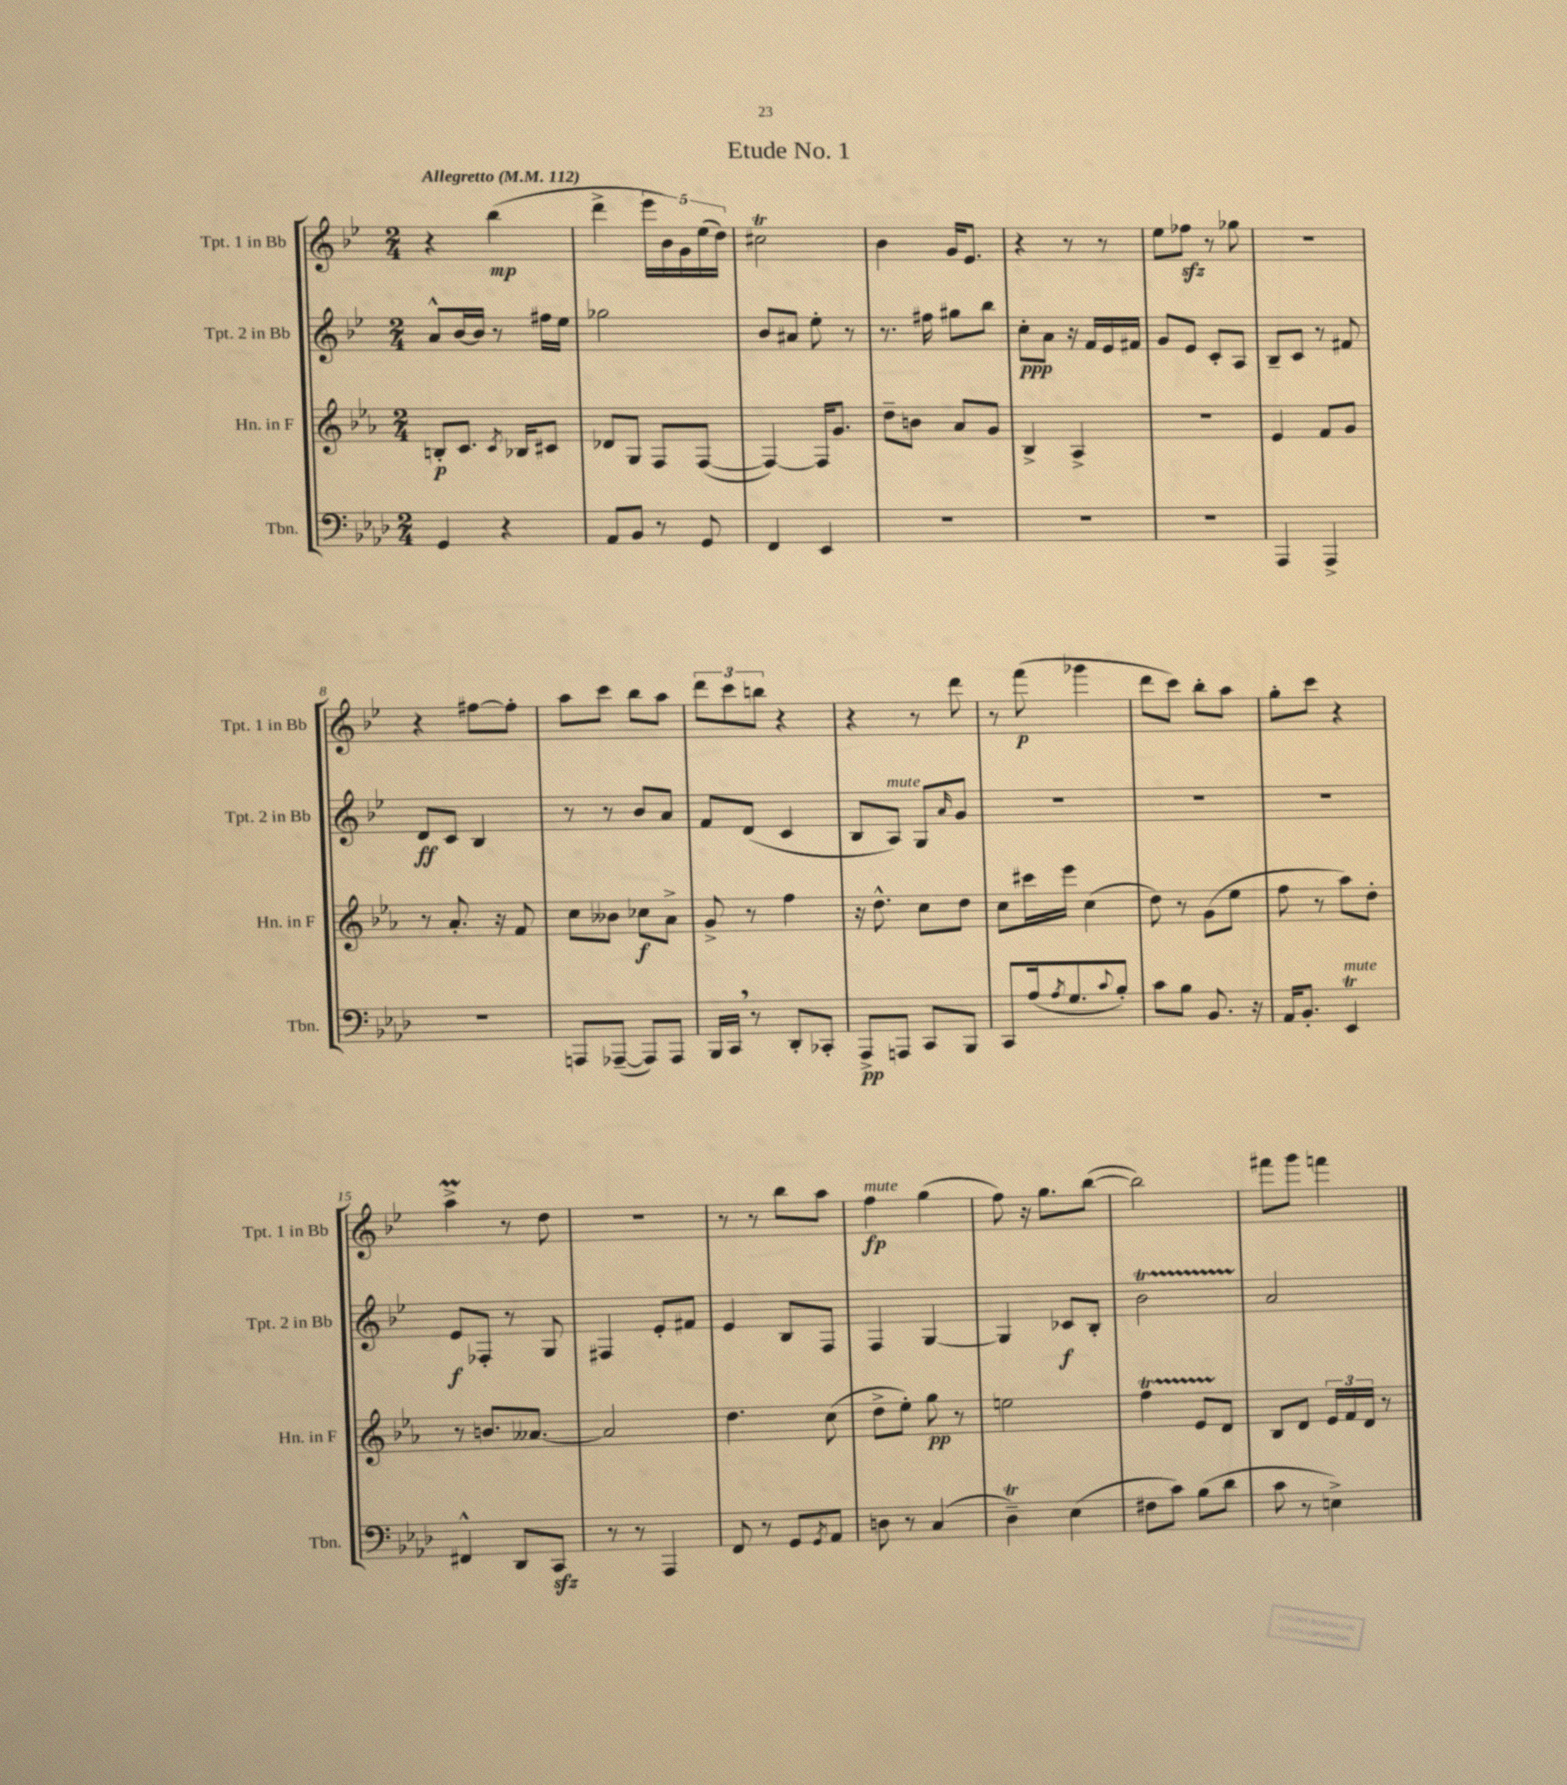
\header { title = "Etude No. 1" }
<<
\new StaffGroup <<
\new Staff = "s0" \with { instrumentName = "Tpt. 1 in Bb" shortInstrumentName = "Tpt. 1 in Bb" } {
    \clef treble \key bes \major \numericTimeSignature \time 2/4 \tempo "Allegretto" 4 = 112
    r4 bes''4\mp( |
    d'''4-> \tuplet 5/4 { ees'''16 bes'16) g'16 ees''16( d''16) } |
    cis''2\trill |
    bes'4 g'16 ees'8. |
    r4 r8 r8 |
    ees''8 fes''8\sfz r8 ges''8 |
    r2 |
    r4 fis''8~ fis''8-. |
    a''8 c'''8 bes''8 a''8 |
    \tuplet 3/2 { d'''8 c'''8 b''8 } r4 |
    r4 r8 d'''8 |
    r8 f'''8\p( ges'''4 |
    d'''8 c'''8) bes''8-. a''8 |
    g''8-. c'''8 r4 |
    a''4->\prall r8 d''8 |
    r2 |
    r8 r8 bes''8 a''8 |
    f''4\fp^\markup { \italic "mute" } g''4( |
    f''8) r16 g''8. bes''8~( |
    bes''2) |
    fis'''8 g'''8 f'''4 \bar "|." |
}
\new Staff = "s1" \with { instrumentName = "Tpt. 2 in Bb" shortInstrumentName = "Tpt. 2 in Bb" } {
    \clef treble \key bes \major \numericTimeSignature \time 2/4
    a'8-^ bes'16~ bes'16 r8 fis''16 ees''16 |
    ges''2 |
    bes'8 ais'8 ees''8-. r8 |
    r8. fis''16 gis''8 bes''8 |
    c''8-.\ppp a'8 r16 f'16 ees'16 fis'16 |
    g'8 ees'8 c'8-. a8 |
    bes8-- c'8 r8 fis'8 |
    d'8\ff c'8 bes4 |
    r8 r8 bes'8 a'8 |
    f'8 d'8( c'4 |
    bes8 a8^\markup { \italic "mute" }) g8 \grace { a'16 } g'8 |
    R2 |
    R2 |
    R2 |
    ees'8\f fes8-. r8 g8 |
    fis4 ees'8-. fis'8 |
    ees'4 bes8 f8 |
    f4 g4~ |
    g4 ces'8\f bes8-. |
    bes'2\startTrillSpan |
    a'2\stopTrillSpan \bar "|." |
}
\new Staff = "s2" \with { instrumentName = "Hn. in F" shortInstrumentName = "Hn. in F" } {
    \clef treble \key ees \major \numericTimeSignature \time 2/4
    b8-.\p c'8. \acciaccatura { c'8 } bes16 cis'8 |
    des'8 g8 f8 f8~( |
    f4~) f16 g'8. |
    d''8-- b'8 aes'8 g'8 |
    bes4-> aes4-> |
    R2 |
    ees'4 f'8 g'8 |
    r8 aes'8.-. r16 f'8 |
    c''8 beses'8 ces''8\f aes'8-> |
    g'8-> r8 f''4 |
    r16 d''8.-^ c''8 d''8 |
    c''8 cis'''16 ees'''16 c''4( |
    d''8) r8 g'8( ees''8 |
    f''8 r8 aes''8) d''8-. |
    r8 b'8. aeses'8.~ |
    aeses'2 |
    d''4. c''8( |
    d''8-> ees''8-.) g''8\pp r8 |
    e''2 |
    f''4\startTrillSpan ees'8 d'8\stopTrillSpan |
    bes8 d'8 \tuplet 3/2 { ees'16 f'16 d'16 } r8 \bar "|." |
}
\new Staff = "s3" \with { instrumentName = "Tbn." shortInstrumentName = "Tbn." } {
    \clef bass \key aes \major \numericTimeSignature \time 2/4
    g,4 r4 |
    aes,8 bes,8 r8 g,8 |
    f,4 ees,4 |
    R2 |
    R2 |
    R2 |
    aes,,4 aes,,4-> |
    R2 |
    a,,8 aes,,8~--( aes,,8) aes,,8 |
    bes,,16 c,16 \breathe r8 des,8-. ces,8-. |
    aes,,8->\pp a,,8 c,8 bes,,8 |
    c,8 aes16( \acciaccatura { aes8 } g8. \appoggiatura { c'8 } bes8-.) |
    c'8 bes8 bes,8. r16 |
    aes,16 bes,8.-. ees,4\trill^\markup { \italic "mute" } |
    fis,4-^ des,8 c,8\sfz |
    r8 r8 aes,,4 |
    f,8 r8 g,8 \acciaccatura { g,8 } aes,8 |
    d8 r8 c4( |
    des4--\trill) ees4( |
    fis8 c'8) bes8( des'8 |
    c'8 r8 e4->) \bar "|." |
}
>>
>>
